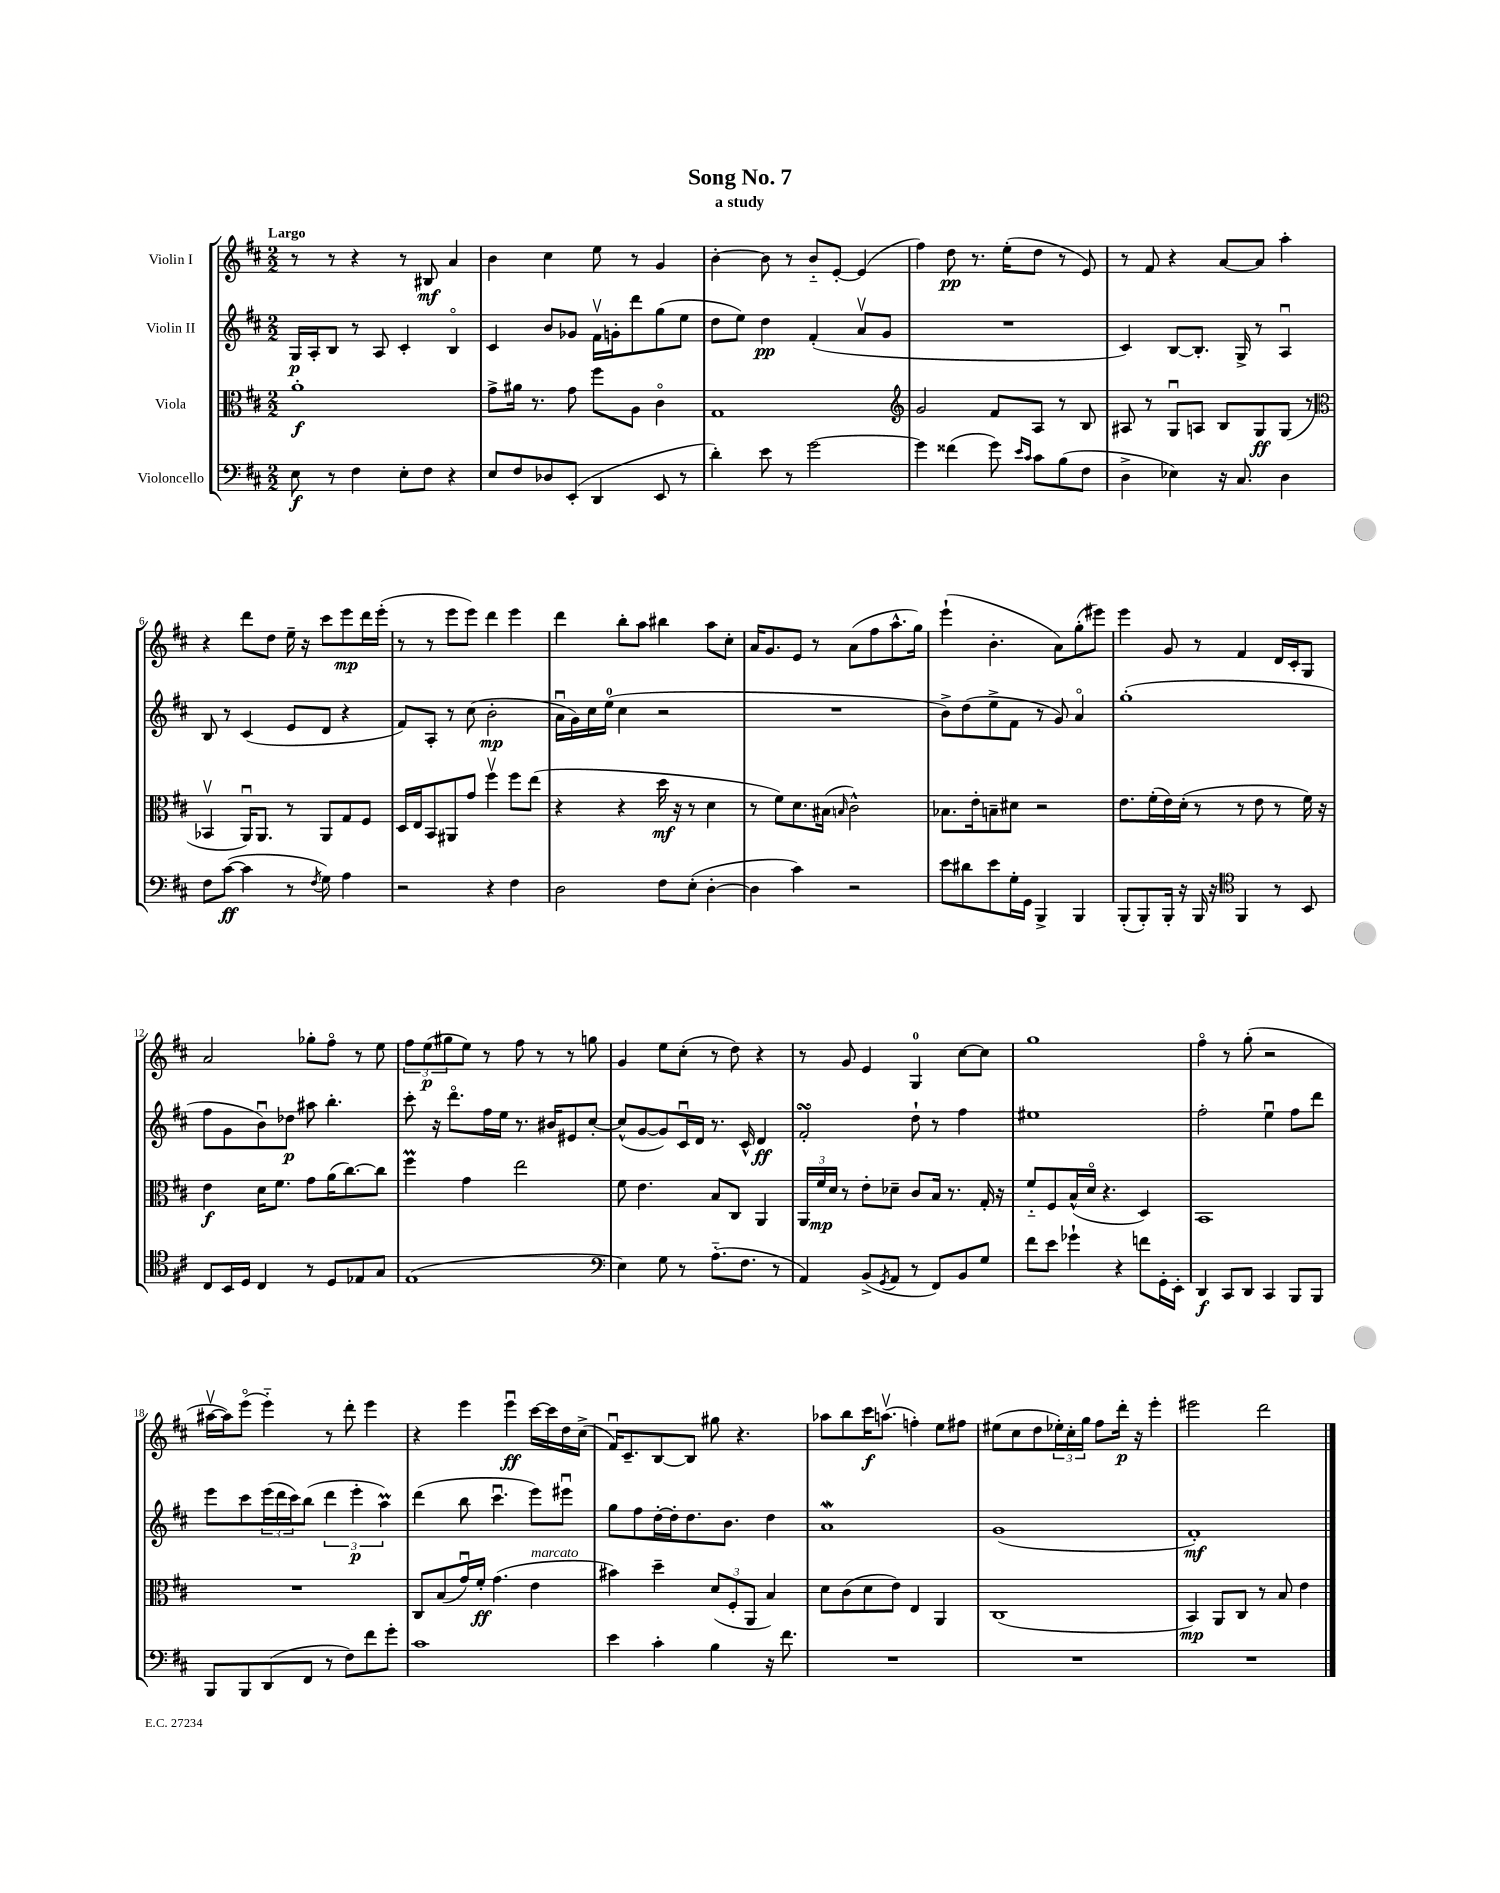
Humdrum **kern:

**kern	**dynam	**kern	**dynam	**kern	**dynam	**kern	**dynam
*part4	*part4	*part3	*part3	*part2	*part2	*part1	*part1
*staff4	*staff4	*staff3	*staff3	*staff2	*staff2	*staff1	*staff1
*I"Violoncello	*	*I"Viola	*	*I"Violin II	*	*I"Violin I	*
*clefF4	*	*clefC3	*	*clefG2	*	*clefG2	*
*k[f#c#]	*	*k[f#c#]	*	*k[f#c#]	*	*k[f#c#]	*
*M2/2	*	*M2/2	*	*M2/2	*	*M2/2	*
=1	=1	=1	=1	=1	=1	=1	=1
!	!	!	!	!	!	!LO:TX:a:B:t=Largo	!
8E\	f	1a'	f	16G/LL	p	8r	.
.	.	.	.	16A'/J	.	.	.
8r	.	.	.	8B/J	.	8r	.
4F#\	.	.	.	8r	.	4r	.
.	.	.	.	8A/	.	.	.
8E'\L	.	.	.	4c#'/	.	8r	.
8F#\J	.	.	.	.	.	8B#X/	mf
4r	.	.	.	4B/	.	4a/	.
=2	=2	=2	=2	=2	=2	=2	=2
8E/L	.	8g^\L	.	4c#/	.	4b\	.
8F#/	.	16a#X\Jk	.	.	.	.	.
.	.	8.r	.	.	.	.	.
8D-X/	.	.	.	8b/L	.	4cc#\	.
(8EE'/J	.	8g\	.	8g-X/J	.	.	.
4DD/	.	8ff#\L	.	16f#v\LL	.	8ee\	.
.	.	.	.	16gn'\J	.	.	.
.	.	8A\J	.	8ddd\	.	8r	.
8EE/	.	4c#\	.	(8gg\	.	4g/	.
8r	.	.	.	8ee\J	.	.	.
=3	=3	=3	=3	=3	=3	=3	=3
4d'\)	.	1G	.	8dd\L	.	[4b'\	.
.	.	.	.	8ee\J)	.	.	.
8e\	.	.	.	4dd\	pp	8b\]	.
8r	.	.	.	.	.	8r	.
[2g\	.	.	.	(4f#'/	.	8b/L	.
.	.	.	.	.	.	[8e'/J	.
.	.	.	.	8av/L	.	(4e/]	.
.	.	.	.	8g/J	.	.	.
=4	=4	=4	=4	=4	=4	=4	=4
*	*	*clefG2	*	*	*	*	*
4g\]	.	2g/	.	1r	.	4ff#\)	.
(4f##X\	.	.	.	.	.	8dd\	pp
.	.	.	.	.	.	8.r	.
8g\)	.	8f#/L	.	.	.	.	.
.	.	.	.	.	.	(16ee'\KL	.
16qqe/LL	.	.	.	.	.	.	.
16qqc#/JJ	.	.	.	.	.	.	.
8c#\L	.	8A/J	.	.	.	8dd\J	.
(8B\	.	8r	.	.	.	8r	.
8F#\J	.	8B/	.	.	.	8e/)	.
=5	=5	=5	=5	=5	=5	=5	=5
4D^\	.	8A#X/	.	4c#/)	.	8r	.
.	.	8r	.	.	.	8f#/	.
4E-X\)	.	8Gu/L	.	[8B/L	.	4r	.
.	.	8An/J	.	8.B'/J]	.	.	.
16r	.	8B/L	.	.	.	[8a/L	.
8.C#/	.	.	.	16G^/	.	.	.
.	.	8G/	ff	8r	.	8a/J]	.
4D\	.	(8G/J	.	4Au/	.	4aa'\	.
.	.	8r	.	.	.	.	.
!!LO:LB:g=z
=6	=6	=6	=6	=6	=6	=6	=6
*	*	*clefC3	*	*	*	*	*
8F#\L	.	4BB-Xv/	.	8B/	.	4r	.
([8c#\J	ff	.	.	8r	.	.	.
4c#\]	.	16AAu/KL)	.	(4c#/	.	8ddd\L	.
.	.	8.AA/J	.	.	.	.	.
.	.	.	.	.	.	8dd\J	.
8r	.	8r	.	8e/L	.	16ee~\	.
.	.	.	.	.	.	16r	.
8qF#/	.	.	.	.	.	.	.
8G\)	.	8AA/L	.	8d/J	.	8ccc#\L	.
4A\	.	8G/	.	4r	.	8eee\	mp
.	.	8F#/J	.	.	.	16ddd\L	.
.	.	.	.	.	.	(16eee'\JJ	.
=7	=7	=7	=7	=7	=7	=7	=7
2r	.	16D/LL	.	8f#/L)	.	8r	.
.	.	16E/J	.	.	.	.	.
.	.	8BB/	.	8A'/J	.	8r	.
.	.	8AA#X/	.	8r	.	8eee\L	.
.	.	8g/J	.	(8cc#\	.	8eee\J)	.
4r	.	4ff#v\	.	2b'\	mp	4ddd\	.
4F#\	.	8ff#\L	.	.	.	4eee\	.
.	.	(8ee\J	.	.	.	.	.
=8	=8	=8	=8	=8	=8	=8	=8
2D\	.	4r	.	16au\LL	.	4ddd\	.
.	.	.	.	16g\)	.	.	.
.	.	.	.	16cc#\	.	.	.
.	.	.	.	(16ee\JJ	.	.	.
.	.	4r	.	4cc#\	.	8bb'\L	.
.	.	.	.	.	.	8aa\J	.
8F#\L	.	16dd\	mf	2r	.	4bb#X\	.
.	.	16r	.	.	.	.	.
(8E'\J	.	8r	.	.	.	.	.
[4D'\	.	4d\	.	.	.	8aa\L	.
.	.	.	.	.	.	8cc#'\J	.
=9	=9	=9	=9	=9	=9	=9	=9
4D\]	.	8r	.	1r	.	16a/KL	.
.	.	.	.	.	.	8.g/	.
.	.	8f#\L)	.	.	.	.	.
4c#\)	.	8.d\	.	.	.	8e/J	.
.	.	.	.	.	.	8r	.
.	.	(16B#X\Jk	.	.	.	.	.
.	.	16qqBn/	.	.	.	.	.
2r	.	2c#^^\)	.	.	.	(8a\L	.
.	.	.	.	.	.	8ff#\	.
.	.	.	.	.	.	8.aa^^\	.
.	.	.	.	.	.	16gg\Jk)	.
=10	=10	=10	=10	=10	=10	=10	=10
8e\L	.	8.B-X\L	.	8b^\L)	.	(4eee`\	.
8d#X\	.	.	.	(8dd\	.	.	.
.	.	16e'\k	.	.	.	.	.
8e\	.	8Bn~\	.	8ee^\	.	4.b'\	.
16G'\L	.	8d#X\J	.	8f#\J	.	.	.
16GG\JJ	.	.	.	.	.	.	.
4BBB^/	.	2r	.	8r	.	.	.
.	.	.	.	8g/)	.	8a\L)	.
4BBB/	.	.	.	4a/	.	(8gg'\	.
.	.	.	.	.	.	8eee#X\J)	.
=11	=11	=11	=11	=11	=11	=11	=11
(8BBB'/L	.	8.e\L	.	(1gg'	.	4eee\	.
8BBB'/)	.	.	.	.	.	.	.
.	.	(16f#'\L	.	.	.	.	.
16BBB'/Jk	.	16e\)	.	.	.	8g/	.
16r	.	(16d'\JJ	.	.	.	.	.
16BBB/	.	8r	.	.	.	8r	.
16r	.	.	.	.	.	.	.
*clefC4	*	*	*	*	*	*	*
4FF#/	.	8r	.	.	.	4f#/	.
.	.	8e\	.	.	.	.	.
8r	.	8r	.	.	.	16d/LL	.
.	.	.	.	.	.	16c#'/J	.
8BB/	.	16f#\)	.	.	.	8G/J	.
.	.	16r	.	.	.	.	.
!!LO:LB:g=z
=12	=12	=12	=12	=12	=12	=12	=12
8C#/L	.	4e\	f	8ff#\L	.	2a/	.
16BB/L	.	.	.	8g\	.	.	.
16D/JJ	.	.	.	.	.	.	.
4C#/	.	16d\KL	.	8bu\)	.	.	.
.	.	8.f#\J	.	.	.	.	.
.	.	.	.	8dd-X\J	p	.	.
8r	.	8g\L	.	8aa#X\	.	8gg-X'\L	.
8D/L	.	(16a\K	.	4.bb'\	.	8ff#\J	.
.	.	[8.cc#\)	.	.	.	.	.
8E-X/	.	.	.	.	.	8r	.
8G/J	.	8cc#\J]	.	.	.	8ee\	.
=13	=13	=13	=13	=13	=13	=13	=13
(1E	.	4ff#m\	.	8ccc#'\	.	12ff#\L	.
.	.	.	.	.	.	(12ee\	p
.	.	.	.	16r	.	.	.
.	.	.	.	.	.	12gg#X\	.
.	.	.	.	8.ddd\L	.	.	.
.	.	4g\	.	.	.	8ee\J)	.
.	.	.	.	16ff#\L	.	8r	.
.	.	.	.	16ee\JJ	.	.	.
.	.	2ee\	.	8.r	.	8ff#\	.
.	.	.	.	.	.	8r	.
.	.	.	.	16b#X/KL	.	.	.
.	.	.	.	8e#X/	.	8r	.
.	.	.	.	[8cc#'/J	.	8ggn\	.
=14	=14	=14	=14	=14	=14	=14	=14
*clefF4	*	*	*	*	*	*	*
4E\)	.	8f#\	.	(8cc#^^/L]	.	4g/	.
.	.	4.e\	.	[8g/	.	.	.
8G\	.	.	.	8g/])	.	8ee\L	.
8r	.	.	.	16c#u/L	.	(8cc#'\J	.
.	.	.	.	16d/JJ	.	.	.
(8.A\L	.	8B/L	.	8.r	.	8r	.
.	.	8C#/J	.	.	.	8dd\)	.
8.F#\J	.	.	.	16c#^^/	.	.	.
.	.	4AA/	.	4d/	ff	4r	.
8r	.	.	.	.	.	.	.
=15	=15	=15	=15	=15	=15	=15	=15
4AA/)	.	24AA/LL	.	2f#sSsS'/	.	8r	.
.	.	24f#/	mp	.	.	.	.
.	.	24d/JJ	.	.	.	.	.
.	.	8r	.	.	.	8g/	.
(8BB^/L	.	8e'\L	.	.	.	4e/	.
8qGG/	.	.	.	.	.	.	.
8AA/J	.	8d-X~\J	.	.	.	.	.
8r	.	8c#/L	.	8dd`\	.	4G/	.
8FF#/L)	.	16B/Jk	.	8r	.	.	.
.	.	8.r	.	.	.	.	.
8BB/	.	.	.	4ff#\	.	[8cc#\L	.
8G/J	.	16G'/	.	.	.	8cc#\J]	.
.	.	16r	.	.	.	.	.
=16	=16	=16	=16	=16	=16	=16	=16
8f#\L	.	8f#/L	.	1ee#X	.	1gg	.
8e\J	.	8F#/	.	.	.	.	.
4g-X`\	.	(16B^^/L	.	.	.	.	.
.	.	16d/JJ	.	.	.	.	.
.	.	4.r	.	.	.	.	.
4r	.	.	.	.	.	.	.
8fn\L	.	4D/)	.	.	.	.	.
16GG'\L	.	.	.	.	.	.	.
16EE'\JJ	.	.	.	.	.	.	.
=17	=17	=17	=17	=17	=17	=17	=17
4DD/	f	1BB	.	2ff#'\	.	4ff#\	.
8CC#/L	.	.	.	.	.	8r	.
8DD/J	.	.	.	.	.	(8gg'\	.
4CC#/	.	.	.	4eeu\	.	2r	.
8BBB/L	.	.	.	8ff#\L	.	.	.
8BBB/J	.	.	.	8ddd\J	.	.	.
!!LO:LB:g=z
=18	=18	=18	=18	=18	=18	=18	=18
8BBB/L	.	1r	.	8eee\L	.	[16aa#Xv\LL	.
.	.	.	.	.	.	16aa#\J])	.
8BBB/	.	.	.	8ccc#\	.	(8eee\J	.
(8DD/	.	.	.	(24eee\L	.	4eee\)	.
.	.	.	.	24ddd\	.	.	.
.	.	.	.	24ccc#\J)	.	.	.
8FF#/J	.	.	.	(8bb\J	.	.	.
8r	.	.	.	6ddd\	.	8r	.
8F#\L)	.	.	.	.	.	8ddd'\	.
.	.	.	.	6eee'\	p	.	.
8f#\	.	.	.	.	.	4eee\	.
.	.	.	.	6aaM\)	.	.	.
8g'\J	.	.	.	.	.	.	.
=19	=19	=19	=19	=19	=19	=19	=19
1c#	.	8C#/L	.	(4ddd\	.	4r	.
.	.	(8B/	.	.	.	.	.
.	.	16gu/L)	.	8bb\	.	4eee\	.
.	.	16f#'/JJ	ff	.	.	.	.
.	.	(4.g\	.	4.ccc#u\	.	.	.
.	.	.	.	.	.	4eeeu\	ff
!	!	!LO:TX:a:i:t=marcato	!	!	!	!	!
.	.	4e\	.	8eee\L)	.	[16ccc#\LL	.
.	.	.	.	.	.	16ccc#\]	.
.	.	.	.	8eee#Xu\J	.	16dd\	.
.	.	.	.	.	.	(16cc#^\JJ	.
=20	=20	=20	=20	=20	=20	=20	=20
4e\	.	4b#X\)	.	8gg\L	.	16f#u/KL)	.
.	.	.	.	.	.	8.c#~/	.
.	.	.	.	8ff#\	.	.	.
4c#'\	.	4dd~\	.	[16dd'\L	.	[8B/	.
.	.	.	.	16dd'\J]	.	.	.
.	.	.	.	8.dd\	.	8B/J]	.
4B\	.	(12d/L	.	.	.	8gg#X\	.
.	.	.	.	8.b\J	.	.	.
.	.	12F#'/	.	.	.	.	.
.	.	.	.	.	.	4.r	.
.	.	12AA/J	.	.	.	.	.
16r	.	4B/)	.	4dd\	.	.	.
8.f#\	.	.	.	.	.	.	.
=21	=21	=21	=21	=21	=21	=21	=21
1r	.	8d\L	.	1aW	.	8aa-X\L	.
.	.	(8c#\	.	.	.	8bb\	.
.	.	8d\	.	.	.	16ccc#\K	f
.	.	.	.	.	.	(8.aanv\J	.
.	.	8e\J)	.	.	.	.	.
.	.	4E/	.	.	.	4ffn'\)	.
.	.	4AA/	.	.	.	8ee\L	.
.	.	.	.	.	.	8ff#X\J	.
=22	=22	=22	=22	=22	=22	=22	=22
1r	.	(1C#	.	(1g	.	(8ee#X\L	.
.	.	.	.	.	.	8cc#\	.
.	.	.	.	.	.	8dd\	.
.	.	.	.	.	.	24ee-X'\L)	.
.	.	.	.	.	.	24cc#'\	.
.	.	.	.	.	.	24gg\JJ	.
.	.	.	.	.	.	8ff#\L	.
.	.	.	.	.	.	16ddd'\Jk	p
.	.	.	.	.	.	16r	.
.	.	.	.	.	.	4eee'\	.
=23	=23	=23	=23	=23	=23	=23	=23
1r	.	4BB/)	mp	1f#')	mf	2eee#X\	.
.	.	8AA/L	.	.	.	.	.
.	.	8C#/J	.	.	.	.	.
.	.	8r	.	.	.	2ddd\	.
.	.	8B/	.	.	.	.	.
.	.	4e\	.	.	.	.	.
==	==	==	==	==	==	==	==
*-	*-	*-	*-	*-	*-	*-	*-
